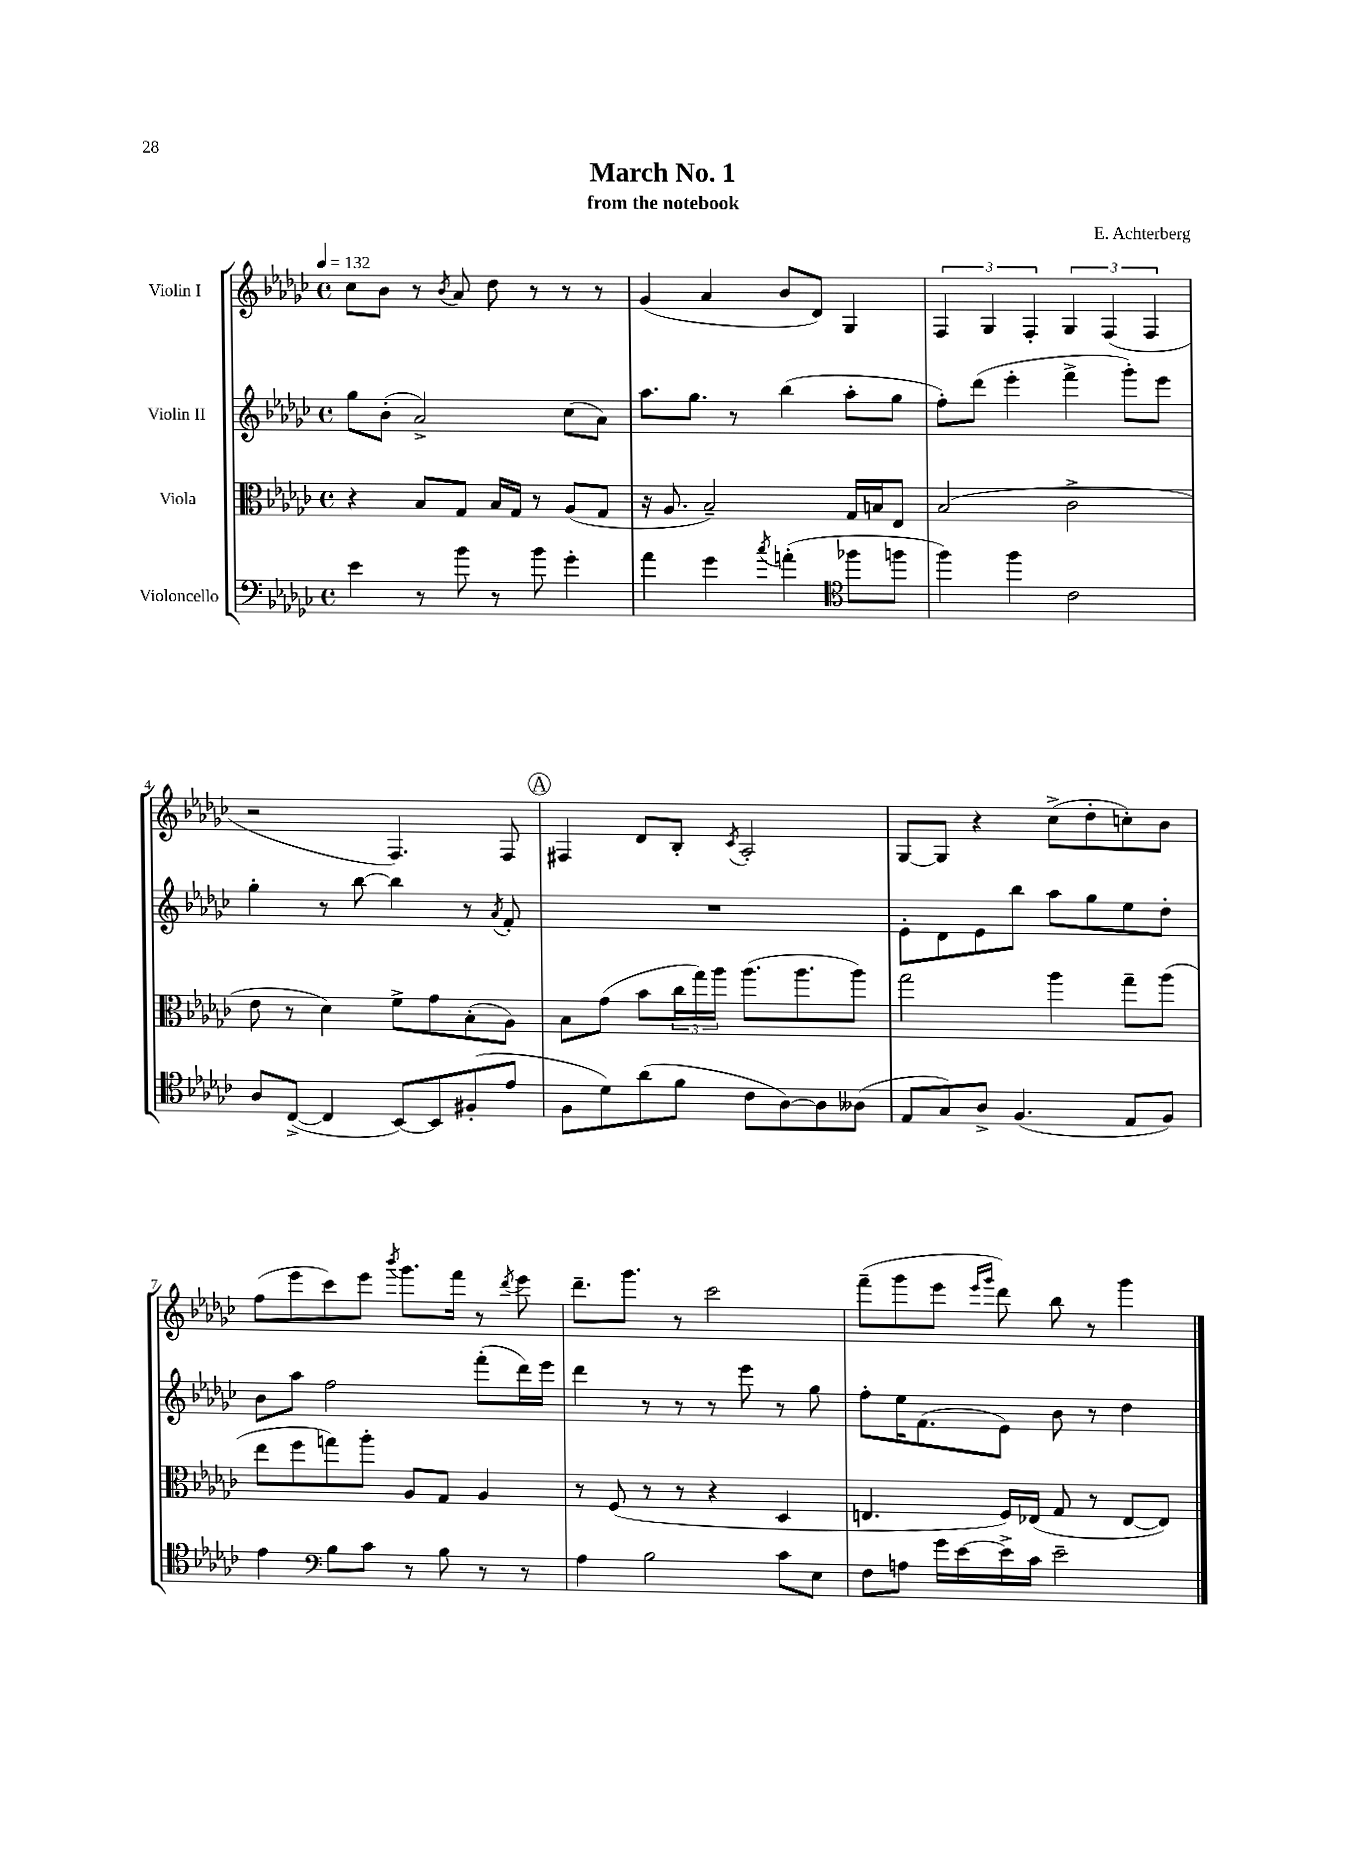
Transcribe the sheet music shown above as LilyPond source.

\header { title = "March No. 1" composer = "E. Achterberg" subtitle = "from the notebook" }
<<
\new StaffGroup <<
\new Staff = "s0" \with { instrumentName = "Violin I" } {
    \clef treble \key ges \major \defaultTimeSignature \time 4/4 \tempo 4 = 132
    ces''8 bes'8 r8 \acciaccatura { bes'8 } aes'8 des''8 r8 r8 r8 |
    ges'4( aes'4 bes'8 des'8) ges4 |
    \tuplet 3/2 { f4 ges4 f4-. } \tuplet 3/2 { ges4 f4( f4 } |
    r2 f4.) f8 |
    \mark \markup { \circle "A" } fis4 des'8 bes8-. \acciaccatura { ces'8 } aes2-. |
    ges8~ ges8 r4 ces''8->( des''8-. c''8-.) bes'8 |
    f''8( ees'''8 ces'''8) ees'''8 \acciaccatura { bes'''8 } ges'''8. f'''16 r8 \acciaccatura { des'''8 } ees'''8 |
    des'''8.-- ges'''8. r8 ces'''2 |
    f'''8--( ges'''8 ees'''8 \grace { ees'''16 ges'''16 } des'''8) bes''8 r8 ges'''4 \bar "|." |
}
\new Staff = "s1" \with { instrumentName = "Violin II" } {
    \clef treble \key ges \major \defaultTimeSignature \time 4/4
    ges''8 bes'8-.( aes'2->) ces''8( aes'8) |
    aes''8. ges''8. r8 bes''4( aes''8-. ges''8 |
    f''8-.) des'''8( ees'''4-. f'''4-> ges'''8-.) ees'''8 |
    ges''4-. r8 bes''8~ bes''4 r8 \acciaccatura { aes'8 } f'8-. |
    \mark \markup { \circle "A" } R1 |
    ees'8-. des'8 ees'8 bes''8 aes''8 ges''8 ees''8 des''8-. |
    bes'8 aes''8 f''2 f'''8-.( des'''16) ees'''16 |
    des'''4 r8 r8 r8 ees'''8 r8 ges''8 |
    f''8-. ees''16 f'8.( ees'8) bes'8 r8 des''4 \bar "|." |
}
\new Staff = "s2" \with { instrumentName = "Viola" } {
    \clef alto \key ges \major \defaultTimeSignature \time 4/4
    r4 bes8 ges8 bes16 ges16 r8 aes8( ges8 |
    r16 aes8. bes2--) ges16 b16 ees8 |
    bes2( ces'2-> |
    ees'8 r8 des'4) f'8-> ges'8 bes8-.( aes8) |
    \mark \markup { \circle "A" } bes8 ges'8( bes'8 \tuplet 3/2 { ces''16 ges''16) aes''16 } aes''8.( aes''8. aes''8) |
    ges''2 aes''4 ges''8-- aes''8( |
    ees''8 f''8 g''8) aes''8-. aes8 ges8 aes4 |
    r8 f8( r8 r8 r4 des4 |
    e4. f16) ees16( ges8 r8 ees8~ ees8) \bar "|." |
}
\new Staff = "s3" \with { instrumentName = "Violoncello" } {
    \clef bass \key ges \major \defaultTimeSignature \time 4/4
    ees'4 r8 bes'8 r8 bes'8 ges'4-. |
    aes'4 ges'4 \acciaccatura { ces''8 } a'4-.( \clef tenor fes''8 f''8 |
    f''4) f''4 ces'2 |
    aes8 ces8~->( ces4 bes,8~) bes,8 fis8-.( ees'8 |
    \mark \markup { \circle "A" } f8 des'8) aes'8( f'8 ces'8 aes8~) aes8 aeses8( |
    ees8 ges8) aes8-> f4.( ees8 f8) |
    ees'4 \clef bass bes8 ces'8 r8 bes8 r8 r8 |
    aes4 bes2 ces'8 ees8 |
    f8 a8 ges'16 ees'16~ ees'16-> ces'16 ees'2-- \bar "|." |
}
>>
>>
